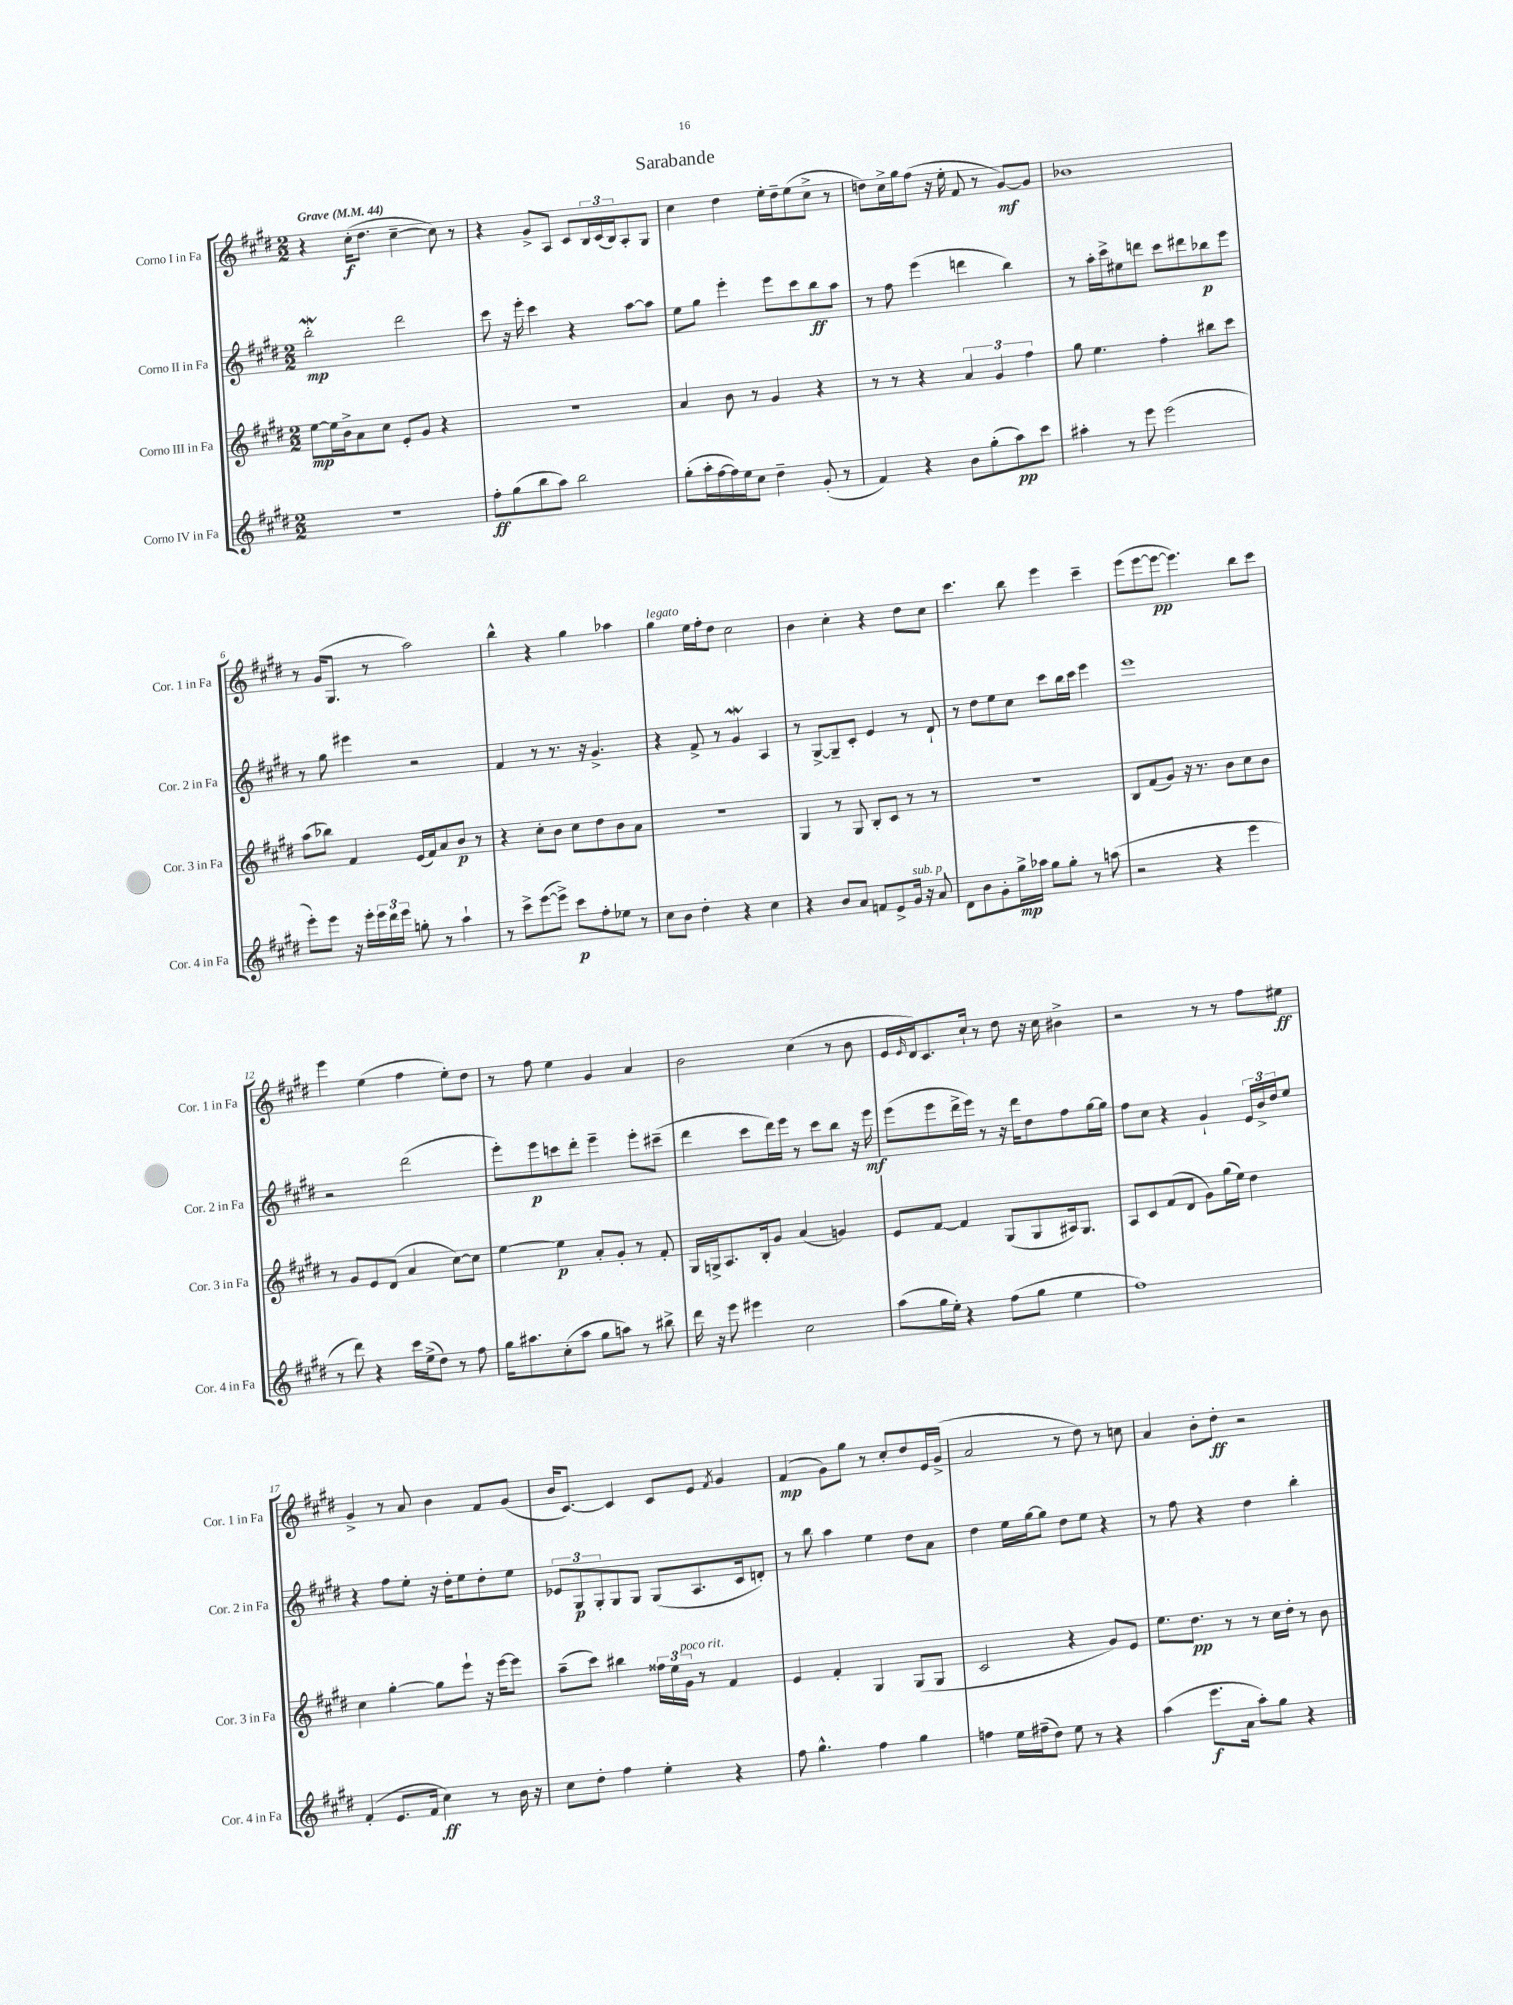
\header { title = "Sarabande" }
<<
\new StaffGroup <<
\new Staff = "s0" \with { instrumentName = "Corno I in Fa" shortInstrumentName = "Cor. 1 in Fa" } {
    \clef treble \key e \major \numericTimeSignature \time 2/2 \tempo "Grave" 4 = 44
    r4 cis''16-.\f( dis''8. cis''4~-- cis''8) r8 |
    r4 gis'8-> a8 cis'8 \tuplet 3/2 { b16 cis'16( b16) } a8-. gis8 |
    cis''4 dis''4 e''16-. dis''16-- e''8( cis''8-> r8 |
    d''8) cis''16-> gis''16 fis''8( r16 e''16-. fis'8 r8 gis'8~\mf) gis'8 |
    bes'1 |
    r8 gis'16( gis8. r8 a''2) |
    b''4-^ r4 gis''4 aes''4 |
    gis''4^\markup { \italic "legato" } e''16 fis''16-. dis''8 cis''2 |
    b'4 cis''4-. r4 dis''8 cis''8 |
    cis'''4. b''8 e'''4 cis'''4-- |
    e'''8( e'''8~ e'''8~\pp e'''4.) b''8 cis'''8 |
    e'''4 e''4( fis''4 e''8-.) dis''8 |
    r8 fis''8 e''4 gis'4 a'4 |
    b'2 cis''4( r8 b'8 |
    e'16 \grace { e'16 } dis'16) cis'8. cis''16-! r8 dis''8 r16 cis''16 bis'4-> |
    r2 r8 r8 fis''8 eis''8\ff |
    gis'4-> r8 a'8 b'4 fis'8 gis'8( |
    b'16 cis'8.~) cis'4 cis'8 e'8 \acciaccatura { fis'8 } gis'4 |
    fis'4\mp( gis'8) gis''8 r8 cis''8-. dis''8 e'16 gis'16->( |
    a'2 r8 dis''8) r8 c''8 |
    a'4 b'8-. dis''8-.\ff r2 \bar "|." |
}
\new Staff = "s1" \with { instrumentName = "Corno II in Fa" shortInstrumentName = "Cor. 2 in Fa" } {
    \clef treble \key e \major \numericTimeSignature \time 2/2
    b''2-.\mordent\mp dis'''2 |
    cis'''8 r16 e'''16-. cis'''4 r4 a''8~ a''8 |
    e''8 gis''8 e'''4-. e'''8 cis'''8 b''8\ff a''8 |
    r8 fis''8 e'''4( d'''4 b''4) |
    r8 a''16-. cis'''16-> eis''8 d'''8 cis'''8 dis'''8 bes''8\p e'''8 |
    r8 gis''8 eis'''4 r2 |
    fis'4 r8 r8. r16 gis'4.-> |
    r4 fis'8-> r8 gis'4\mordent a4 |
    r8 gis8~-> gis8-- cis'8-. e'4 r8 dis'8-! |
    r8 dis''8 e''8 cis''8 cis'''8 b''16 cis'''16 e'''4 |
    e'''1 |
    r2 dis'''2( |
    e'''8-.) e'''8\p c'''8 dis'''8-. e'''4-- e'''8-. cis'''8--( |
    dis'''4 cis'''8 dis'''16) e'''16 r8 cis'''8 b''8 r16 e'''16\mf |
    e'''8( e'''8 dis'''16-> e'''16) r8 r16 dis'''16 dis''8 fis''8 gis''16~ gis''16 |
    fis''8 cis''8 r4 gis'4-! \tuplet 3/2 { e'16 b'16-> dis''16 } e''8 |
    r4 fis''8 e''8-. r16 dis''16-. e''8 dis''8-. e''8 |
    \tuplet 3/2 { ees'8 gis8\p gis8-. } gis8 gis8 gis8( a8. cis'16 d'8-.) |
    r8 b''8 a''4 e''4 dis''8 a'8 |
    dis''4 e''16 gis''16~ gis''8 dis''8 e''8 r4 |
    r8 fis''8 r4 dis''4 b''4-. \bar "|." |
}
\new Staff = "s2" \with { instrumentName = "Corno III in Fa" shortInstrumentName = "Cor. 3 in Fa" } {
    \clef treble \key e \major \numericTimeSignature \time 2/2
    e''8~\mp e''16 b'16-> a'8 cis''8 e'8-. gis'8 r4 |
    R1 |
    a'4 b'8 r8 gis'4 r4 |
    r8 r8 r4 \tuplet 3/2 { a'4 gis'4 fis''4 } |
    gis''8 e''4. fis''4-. bis''8 cis'''8 |
    a''8( bes''8) fis'4 e'16( fis'16) a'8 b'8\p r8 |
    r4 cis''8-. b'8 cis''8 dis''8 b'8 a'8 |
    R1 |
    gis4 r8 gis8 b8-. cis'8 r8 r8 |
    r1 |
    b8 fis'8( gis'8) r16 r8. b'8 cis''8 b'8 |
    r8 gis'8 e'8 dis'8( a'4 cis''8~) cis''8 |
    e''4~ e''4\p a'8-. gis'8-. r8 fis'8-. |
    gis16 g16-> a8. b16-. gis'8 a'4( g'4) |
    e'8 fis'8~ fis'4 gis8( gis8 ais16) gis8. |
    a8 cis'8 fis'8( dis'8 gis'8) gis''16( e''16) dis''4 |
    cis''4 gis''4~-. gis''8 e'''8-! r16 e'''16~ e'''8 |
    a''8--( cis'''8) bis''4 \tuplet 3/2 { fisis''16 e''16 gis'16^\markup { \italic "poco rit." } } r8 fis'4 |
    e'4 fis'4-. gis4 gis8( gis8 |
    cis'2 r4 gis'8) e'8 |
    e''8. dis''8.\pp r8 r8 cis''16 dis''16-. r8 b'8 \bar "|." |
}
\new Staff = "s3" \with { instrumentName = "Corno IV in Fa" shortInstrumentName = "Cor. 4 in Fa" } {
    \clef treble \key e \major \numericTimeSignature \time 2/2
    r1 |
    fis''8-.\ff gis''8( b''8 a''8) b''2 |
    gis''8-.( a''16-. fis''16~ fis''16) e''16 cis''8 dis''4-- gis'8-.( r8 |
    fis'4) r4 b'8 gis''8-.( a''8\pp) cis'''8 |
    ais''4-. r8 e'''8 e'''2( |
    e'''8-.) e'''8 r16 e'''16-. \tuplet 3/2 { e'''16 dis'''16 e'''16 } g''8-. r8 a''4-! |
    r8 cis'''8-> e'''8~( e'''8->) cis'''8\p fis''8-. ees''8 r8 |
    cis''8 b'8 dis''4-. r4 cis''4 |
    r4 b'8 a'8 f'8 e'8-> gis'16^\markup { \italic "sub. p" } r16 a'8 |
    dis'8 b'8 gis'8-. gis''16->\mp aes''16 gis''8 gis''8-. r8 a''8( |
    r2 r4 e'''4 |
    r8 dis'''8) r4 cis'''16 e''16->( dis''8) r8 fis''8 |
    gis''16 ais''8. cis''8-.( ais''8 gis''8 a''8) r8 bis''8-> |
    dis'''16 r16 e'''8 eis'''4 cis''2 |
    a''8( gis''16 e''16-.) r4 fis''8( gis''8 e''4 |
    fis''1) |
    fis'4-.( e'8. fis'16 cis''4\ff) r8 b'16 r16 |
    cis''8 dis''8-. fis''4 e''4-. r4 |
    fis''8 gis''4.-^ fis''4 gis''4 |
    f''4 e''16 fis''16--( dis''8) e''8 r8 r4 |
    a''4( e'''8.\f a'16 a''8-.) gis''8 r4 \bar "|." |
}
>>
>>
